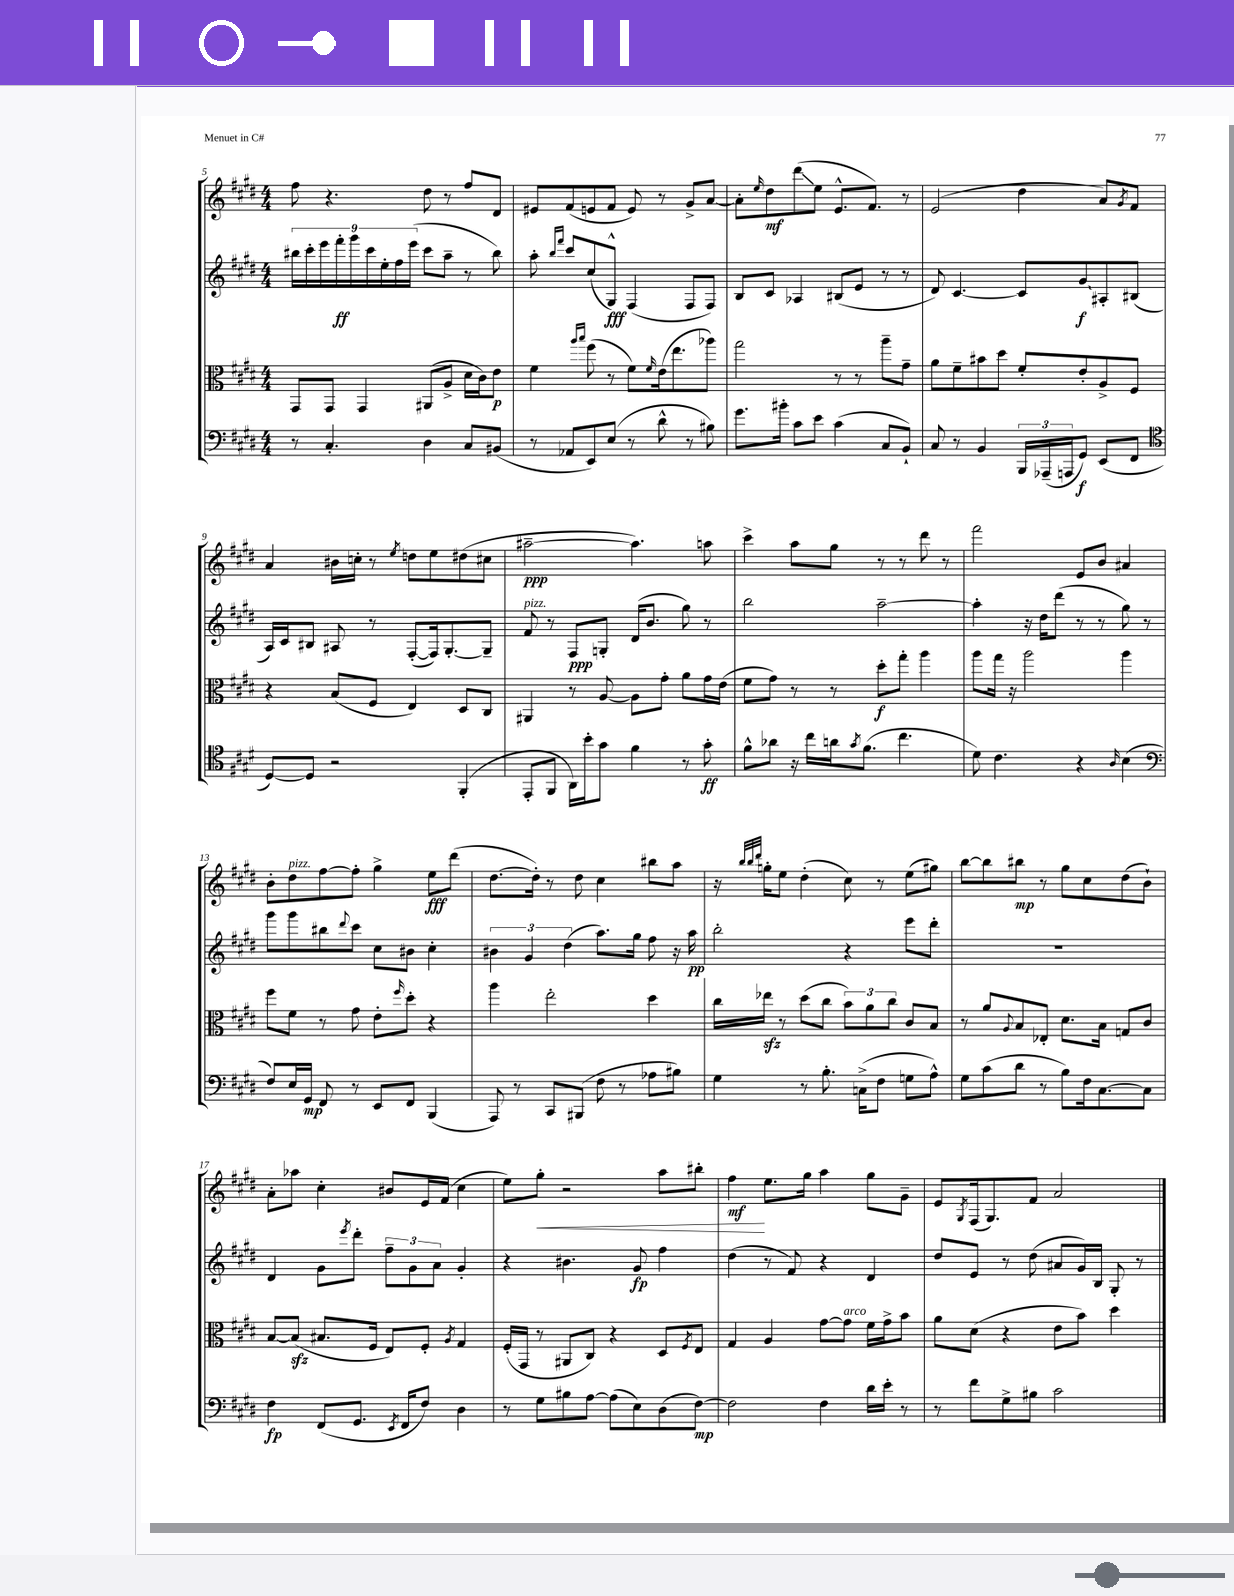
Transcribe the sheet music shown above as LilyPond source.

<<
\new StaffGroup <<
\new Staff = "s0" {
    \clef treble \key e \major \numericTimeSignature \time 4/4
    fis''8 r4. dis''8 r8 fis''8 dis'8 |
    eis'8 fis'8( e'8 fis'8 e'8) r8 gis'8-> a'8~ |
    a'8-. \grace { e''16 } dis''8\mf dis'''8\glissando( e''8 e'8.-^ fis'8.) r8 |
    e'2( dis''4 a'8) \acciaccatura { gis'8 } fis'8 |
    a'4 bis'16 c''16-. r8 \acciaccatura { e''8 } d''8 e''8 dis''8( cis''8 |
    ais''2~--\ppp ais''4.) a''8 |
    cis'''4-> a''8 gis''8 r8 r8 dis'''8 r8 |
    fis'''2 e'8 b'8 ais'4 |
    b'8-. dis''8^\markup { \italic "pizz." } fis''8~ fis''8-. gis''4-> e''8\fff dis'''8( |
    dis''8.~ dis''16-.) r8 dis''8 cis''4 bis''8 a''8 |
    r16 \grace { b''32 b''32 dis'''32 } g''16-. e''8 dis''4-.( cis''8) r8 e''8( gis''8) |
    b''8~ b''8 bis''8\mp r8 gis''8 cis''8 dis''8( b'8-!) |
    a'8-. aes''8 cis''4-. bis'8 e'16 fis'16( cis''4 |
    e''8) gis''8-.\< r2 a''8 bis''8-. |
    fis''4\mf\! e''8. gis''16 a''4 gis''8 gis'8-- |
    e'8 \acciaccatura { gis8 } fis16( gis8.) fis'8 a'2 \bar "|." |
}
\new Staff = "s1" {
    \clef treble \key e \major \numericTimeSignature \time 4/4
    \tuplet 9/8 { bis''16 cis'''16-. e'''16 fis'''16-.\ff gis'''16 cis'''16 e''16-. fis''16 e'''16( } cis'''8 a''8-- r8 bis''8) |
    a''8-. \grace { b''16 fis'''16 } cis'''8 cis''8( gis8-^\fff) fis4( fis8 fis8) |
    b8 cis'8 aes4 bis8( e'8 r8 r8 |
    dis'8) cis'4.~ cis'8 \once \override Glissando.style = #'zigzag gis'8\glissando\f ais8-. bis8( |
    a16) cis'16 bis8 ais8 r8 fis8~-.( fis16) gis8.~-. gis8-- |
    fis'8^\markup { \italic "pizz." } r8 fis8\ppp g8-. dis'16( b'8. gis''8) r8 |
    b''2 a''2~-- |
    a''4-. r16 dis''16 dis'''8( r8 r8 gis''8) r8 |
    gis'''8 gis'''8 bis''8 \appoggiatura { dis'''8 } cis'''8 cis''8 bis'8 cis''4-. |
    \tuplet 3/2 { bis'4 gis'4 dis''4( } a''8.) gis''16 fis''8 r16 a''16\pp |
    b''2-. r4 e'''8 dis'''8-. |
    R1 |
    dis'4 gis'8 \acciaccatura { e'''8 } dis'''8-. \tuplet 3/2 { fis''8-- gis'8 a'8 } gis'4-. |
    r4 bis'4. gis'8\fp fis''4 |
    dis''4( r8 fis'8) r4 dis'4 |
    dis''8 e'8 r8 dis''8( ais'8 gis'16) b16 gis8-. r8 \bar "|." |
}
\new Staff = "s2" {
    \clef alto \key e \major \numericTimeSignature \time 4/4
    gis,8 gis,8 gis,4 ais,8( a8-> dis'16 cis'16) e'8\p |
    fis'4 \grace { a''16 b''16 } fis''8( r8 fis'8) \grace { fis'16 } e'16( e''8. aes''8) |
    gis''2 r8 r8 a''8-- gis'8-- |
    a'8 fis'8-- bis'8 dis''8 fis'8-. e'8-. a8-> fis8 |
    r4 b8( fis8 e4) dis8 cis8 |
    ais,4 r8 a8~ a8 gis'8-. a'8 gis'16 e'16( |
    fis'8 gis'8) r8 r8 dis''8-.\f gis''8-. a''4 |
    a''8 gis''16 r16 a''2 a''4 |
    fis''8 fis'8 r8 gis'8 e'8-. \grace { fis''16 } dis''8-. r4 |
    a''4 e''2-. dis''4 |
    cis''16 ees''16\sfz r8 dis''8( cis''8 \tuplet 3/2 { b'8) a'8 cis''8 } cis'8 b8 |
    r8 a'8 \appoggiatura { a8 } b8 ees8-. dis'8. b16 g8 cis'8 |
    b8~ b8\sfz( bis8. fis16 e8) fis8-. \acciaccatura { a8 } gis4 |
    fis16-.( gis,16 r8 ais,8 cis8) r4 dis8 \acciaccatura { fis8 } e8 |
    gis4 a4 gis'8~ gis'8^\markup { \italic "arco" } fis'16 gis'16-> b'8 |
    a'8 dis'8( r4 e'8 b'8) dis''4 \bar "|." |
}
\new Staff = "s3" {
    \clef bass \key e \major \numericTimeSignature \time 4/4
    r8 cis4.-. dis4 cis8 bis,8( |
    r8 aes,8 e,8) e8( r8 dis'8-^ r8 bis8) |
    gis'8. bis'16-. cis'8 e'8 cis'4( cis8 b,8-!) |
    cis8 r8 b,4 \tuplet 3/2 { b,,16 aes,,16--( a,,16 } gis,8\f) e,8( fis,8 |
    \clef tenor dis8~) dis8 r2 fis,4-.( |
    e,8-. fis,8 a,16) b'16-. gis'8 fis'4 r8 gis'8-.\ff |
    fis'8-^ aes'8 r16 cis''16 a'16 \acciaccatura { gis'8 } fis'8.( cis''4. |
    dis'8) cis'4. r4 \grace { a16 } b4( |
    \clef bass fis8) e16 gis,16\mp fis,8 r8 e,8 fis,8 b,,4( |
    a,,8) r8 cis,8 bis,,8( fis8 r8 aes8 bis8) |
    gis4 r8 b8.-. c16->( fis8 g8 a8-^) |
    gis8 cis'8( dis'8 r8 b8) fis16 cis8.~ cis8 |
    fis4\fp fis,8( gis,8. \acciaccatura { e,8 } fis,16 fis8) dis4 |
    r8 gis8 bis8 a8~ a8( e8) dis8( fis8~\mp) |
    fis2 fis4 dis'16 e'16-. r8 |
    r8 fis'8 gis8-> bis8 cis'2 \bar "|." |
}
>>
>>
\layout { \context { \Score currentBarNumber = #5 } }
